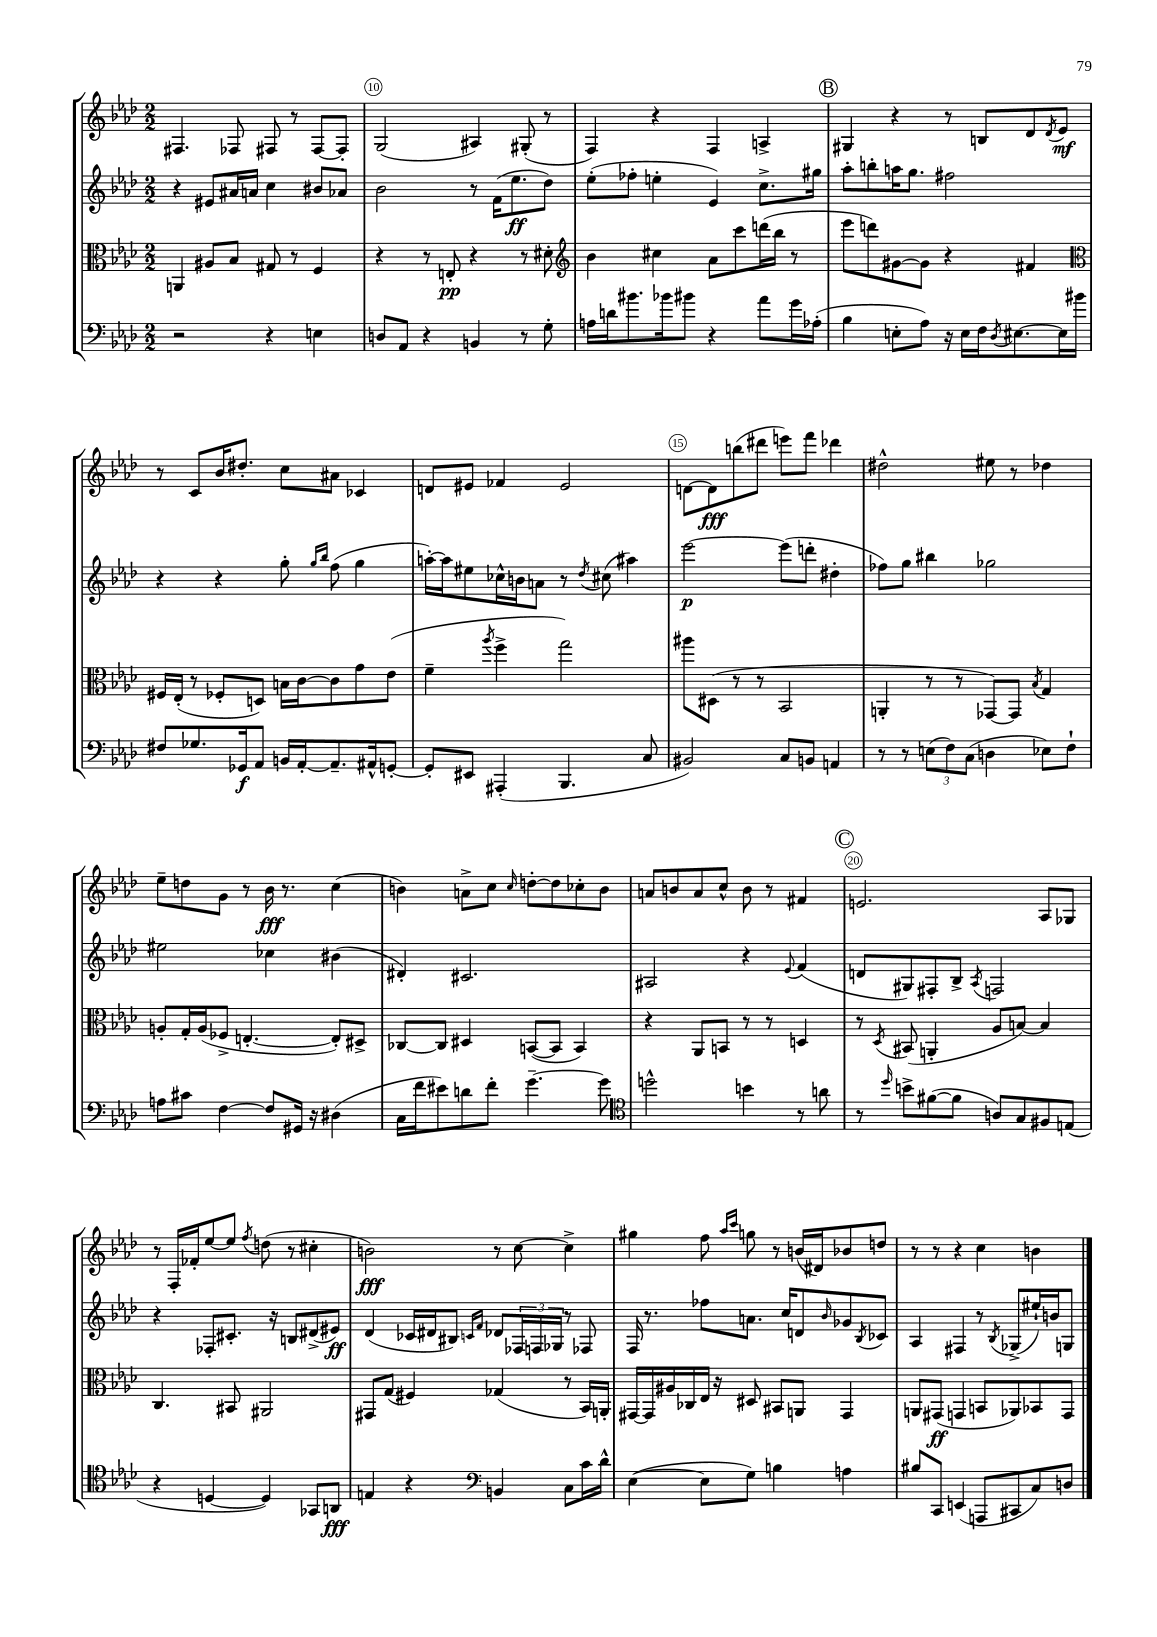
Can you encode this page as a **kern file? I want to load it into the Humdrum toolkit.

**kern	**dynam	**kern	**dynam	**kern	**dynam	**kern	**dynam
*part4	*part4	*part3	*part3	*part2	*part2	*part1	*part1
*staff4	*staff4	*staff3	*staff3	*staff2	*staff2	*staff1	*staff1
*clefF4	*	*clefC3	*	*clefG2	*	*clefG2	*
*k[b-e-a-d-]	*	*k[b-e-a-d-]	*	*k[b-e-a-d-]	*	*k[b-e-a-d-]	*
*M2/2	*	*M2/2	*	*M2/2	*	*M2/2	*
=9	=9	=9	=9	=9	=9	=9	=9
2r	.	4AAn/	.	4r	.	4.F#X/	.
.	.	8A#X/L	.	8e#X/L	.	.	.
.	.	8B-/J	.	16a#X/L	.	8F-X/	.
.	.	.	.	16an/JJ	.	.	.
4r	.	8G#X/	.	4cc\	.	8F#X/	.
.	.	8r	.	.	.	8r	.
4En\	.	4F/	.	8b#X/L	.	[8F#/L	.
.	.	.	.	8a-X/J	.	8F#'/J]	.
=10	=10	=10	=10	=10	=10	=10	=10
8Dn/L	.	4r	.	2b-\	.	(2G/	.
8AA-/J	.	.	.	.	.	.	.
4r	.	8r	.	.	.	.	.
.	.	8En'/	pp	.	.	.	.
4BBn/	.	4r	.	8r	.	4A#X/)	.
.	.	.	.	(16f\KL	.	.	.
.	.	.	.	8.ee-\	ff	.	.
8r	.	8r	.	.	.	(8G#X'/	.
8G'\	.	8d#X'\	.	8dd-\J)	.	8r	.
=11	=11	=11	=11	=11	=11	=11	=11
*	*	*clefG2	*	*	*	*	*
16An\LL	.	4b-\	.	(8ee-'\L	.	4F/)	.
16dn\J	.	.	.	.	.	.	.
8.b#X\	.	.	.	8ff-X'\J	.	.	.
.	.	4cc#X\	.	4een'\	.	4r	.
16b-X\k	.	.	.	.	.	.	.
8b#X\J	.	.	.	.	.	.	.
4r	.	8a-\L	.	4e-/)	.	4F/	.
.	.	8ccc\	.	.	.	.	.
8a-\L	.	(16dddn\L	.	8.cc^\L	.	4An^/	.
.	.	16bb-\JJ	.	.	.	.	.
16g\L	.	8r	.	.	.	.	.
(16A-X'\JJ	.	.	.	16gg#X\Jk	.	.	.
!!LO:REH:place=s1:t=B
=12	=12	=12	=12	=12	=12	=12	=12
4B-\	.	8eee-\L	.	8aa-'\L	.	4G#X/	.
.	.	8dddn\)	.	8bbn'\	.	.	.
8En'\L	.	[8g#X\	.	16aan\K	.	4r	.
.	.	.	.	8.gg\J	.	.	.
8A-\J)	.	8g#\J]	.	.	.	.	.
16r	.	4r	.	2ff#X\	.	8r	.
16E\LL	.	.	.	.	.	.	.
16F\J	.	.	.	.	.	8Bn/L	.
8qD-/	.	.	.	.	.	.	.
[8.E#X\	.	.	.	.	.	.	.
.	.	4f#X/	.	.	.	8d-/	.
.	.	.	.	.	.	8qd-/	.
16E#\L]	.	.	.	.	.	8e-/J	mf
16b#X\JJ	.	.	.	.	.	.	.
!!LO:LB:g=z
=13	=13	=13	=13	=13	=13	=13	=13
*	*	*clefC3	*	*	*	*	*
8F#X/L	.	16F#X/LL	.	4r	.	8r	.
.	.	(16E-'/JJ	.	.	.	.	.
8.G-X/	.	8r	.	.	.	8c/L	.
.	.	8F-X'/L	.	4r	.	16b-/K	.
16GG-X/k	f	.	.	.	.	8.dd#X'/J	.
8AA-/J	.	8Dn/J)	.	.	.	.	.
16BBn/LL	.	16Bn\LL	.	8gg'\	.	8cc\L	.
[16AA-'/J	.	[16c\J	.	.	.	.	.
.	.	.	.	16qqgg/LL	.	.	.
.	.	.	.	16qqbb-/JJ	.	.	.
8.AA-~/]	.	8c\]	.	(8ff\	.	8a#X\J	.
.	.	8g\	.	4gg\	.	4c-X/	.
16AA#X^^/k	.	.	.	.	.	.	.
[8GGn'/J	.	(8e-\J	.	.	.	.	.
=14	=14	=14	=14	=14	=14	=14	=14
8GG'/L]	.	4f~\	.	[16aan'\LL)	.	8dn/L	.
.	.	.	.	16aa\J]	.	.	.
8EE#X/J	.	.	.	8ee#X\	.	8e#X/J	.
.	.	8qaa-/	.	.	.	.	.
(4AAA#X'/	.	4ff^\	.	16cc-X^^\L	.	4f-X/	.
.	.	.	.	16bn\J	.	.	.
.	.	.	.	8an\J	.	.	.
4.BBB-/	.	2gg\)	.	8r	.	2e#/	.
.	.	.	.	8qdd-/	.	.	.
.	.	.	.	(8cc#X\	.	.	.
.	.	.	.	4aa#X\)	.	.	.
8C/	.	.	.	.	.	.	.
=15	=15	=15	=15	=15	=15	=15	=15
2BB#X/)	.	8aa#X\L	.	[2eee-\	p	[8dn\L	.
.	.	(8D#X\J	.	.	.	8d\]	fff
.	.	8r	.	.	.	(8bbn\	.
.	.	8r	.	.	.	8ddd#X\J	.
8C/L	.	2BB-/	.	(8eee-\L]	.	8eeen\L)	.
8BBn/J	.	.	.	8dddn'\J	.	8fff\J	.
4AAn/	.	.	.	4dd#X'\	.	4ddd-X\	.
=16	=16	=16	=16	=16	=16	=16	=16
8r	.	4AAn'/	.	8ff-X\L)	.	2dd#X^^\	.
8r	.	.	.	8gg\J	.	.	.
(12En\L	.	8r	.	4bb#X\	.	.	.
12F\)	.	.	.	.	.	.	.
.	.	8r	.	.	.	.	.
(12C\J	.	.	.	.	.	.	.
4Dn\	.	[8GG-X/L)	.	2gg-X\	.	8ee#X\	.
.	.	8GG-/J]	.	.	.	8r	.
.	.	8qB-/	.	.	.	.	.
8E-X\L)	.	4G/	.	.	.	4dd-X\	.
8F`\J	.	.	.	.	.	.	.
!!LO:LB:g=z
=17	=17	=17	=17	=17	=17	=17	=17
8An\L	.	8An'/L	.	2ee#X\	.	8ee-~\L	.
8c#X\J	.	16G'/L	.	.	.	8ddn\	.
.	.	(16A/J	.	.	.	.	.
[4F\	.	8F-X^/J	.	.	.	8g\J	.
.	.	[4.En'/	.	.	.	8r	.
8F/L]	.	.	.	4cc-X\	.	16b-\	fff
.	.	.	.	.	.	8.r	.
16GG#X/Jk	.	.	.	.	.	.	.
16r	.	.	.	.	.	.	.
(4D#X\	.	8E'/L])	.	(4b#X\	.	(4cc\	.
.	.	8D#X^/J	.	.	.	.	.
=18	=18	=18	=18	=18	=18	=18	=18
16C\LL	.	[8C-X/L	.	4d#X'/)	.	4bn\)	.
16f\J	.	.	.	.	.	.	.
8e#X\)	.	8C-/J]	.	.	.	.	.
8dn\	.	4D#X/	.	2.c#X/	.	8an^\L	.
8f'\J	.	.	.	.	.	8cc\J	.
.	.	.	.	.	.	16qqcc/	.
[4.g~\	.	([8BBn/L	.	.	.	[8ddn'\L	.
.	.	8BB/J]	.	.	.	8dd\]	.
.	.	4BB/)	.	.	.	8cc-X'\	.
8g\]	.	.	.	.	.	8b\J	.
=19	=19	=19	=19	=19	=19	=19	=19
*clefC4	*	*	*	*	*	*	*
2ddn^^\	.	4r	.	2A#X/	.	8an/L	.
.	.	.	.	.	.	8bn/	.
.	.	8AA-/L	.	.	.	8a/	.
.	.	8BBn/J	.	.	.	8cc^^/J	.
4bn\	.	8r	.	4r	.	8b\	.
.	.	8r	.	.	.	8r	.
.	.	.	.	8qqe-/	.	.	.
8r	.	4Dn/	.	(4f/	.	4f#X/	.
8an\	.	.	.	.	.	.	.
!!LO:REH:place=s1:t=C
=20	=20	=20	=20	=20	=20	=20	=20
8r	.	8r	.	8dn/L	.	2.en/	.
16qqdd-/	.	8qD-/	.	.	.	.	.
8bn^\L	.	(8BB#X/	.	8G#X/)	.	.	.
([8f#X\	.	4AAn'/	.	8F#X'/	.	.	.
8f#\J]	.	.	.	8B-^/J	.	.	.
.	.	.	.	8qA-/	.	.	.
8An/L)	.	8A-/L	.	2Fn/	.	.	.
8G/	.	[8Bn/J)	.	.	.	.	.
8F#X/	.	4B/]	.	.	.	8A-/L	.
(8En/J	.	.	.	.	.	8G-X/J	.
!!LO:LB:g=z
=21	=21	=21	=21	=21	=21	=21	=21
4r	.	4.C/	.	4r	.	8r	.
.	.	.	.	.	.	16F'/LL	.
.	.	.	.	.	.	16f-X'/J	.
[4Dn/	.	.	.	8F-X'/L	.	[8ee-/	.
.	.	8BB#X/	.	8.c#X'/J	.	8ee-/J]	.
.	.	.	.	.	.	8qff/	.
4D/])	.	2AA#X/	.	.	.	(8ddn\	.
.	.	.	.	16r	.	.	.
.	.	.	.	8Bn/L	.	8r	.
8GG-X/L	.	.	.	(8d#X^/	.	4cc#X'\	.
8AAn/J	fff	.	.	8e#X/J)	ff	.	.
=22	=22	=22	=22	=22	=22	=22	=22
4En/	.	8GG#X/L	.	(4d-/	.	2bn\)	fff
.	.	(8G/J	.	.	.	.	.
4r	.	4F#X/)	.	16c-X/LL	.	.	.
.	.	.	.	16d#X/J	.	.	.
.	.	.	.	8B#X/J)	.	.	.
*clefF4	*	*	*	*	*	*	*
.	.	.	.	16qqcn/LL	.	.	.
.	.	.	.	16qqf/JJ	.	.	.
4BBn/	.	(4G-X/	.	8d-X/L	.	8r	.
.	.	.	.	24F-X/L	.	[8cc\	.
.	.	.	.	24Fn/	.	.	.
.	.	.	.	24G-X/JJ	.	.	.
8C\L	.	8r	.	8r	.	4cc^\]	.
16c\L	.	16BB-/LL)	.	8F-X/	.	.	.
16d-^^\JJ	.	16AAn'/JJ	.	.	.	.	.
=23	=23	=23	=23	=23	=23	=23	=23
([4E-\	.	[16GG#X/LL	.	16F/	.	4gg#X\	.
.	.	16GG#/]	.	8.r	.	.	.
.	.	16A#X/	.	.	.	.	.
.	.	16C-X/	.	.	.	.	.
8E-\L]	.	16E-/JJ	.	8ff-X\L	.	8ff\	.
.	.	16r	.	.	.	.	.
.	.	.	.	.	.	16qqaa-/LL	.
.	.	.	.	.	.	16qqccc/JJ	.
8G\J)	.	8D#X/	.	8.an\J	.	8ggn\	.
4Bn\	.	8BB#X/L	.	.	.	8r	.
.	.	.	.	16cc/KL	.	.	.
.	.	8AAn/J	.	8dn/	.	(16bn/LL	.
.	.	.	.	.	.	16d#X/J)	.
.	.	.	.	16qqb-/	.	.	.
4An\	.	4GG#/	.	8g-X/	.	8b-X/	.
.	.	.	.	8qB-/	.	.	.
.	.	.	.	8c-X/J	.	8ddn/J	.
=24	=24	=24	=24	=24	=24	=24	=24
8B#X/L	.	8AAn/L	.	4A-/	.	8r	.
8CC/J	.	(8GG#X/J	ff	.	.	8r	.
(4EEn/	.	4GGn/	.	4F#X/	.	4r	.
8AAAn/L	.	8BBn/L	.	8r	.	4cc\	.
.	.	.	.	8qB-/	.	.	.
8CC#X/	.	8AA-X/)	.	(8G-X^/L	.	.	.
8C/)	.	8BB-X/	.	16ee#X`/L)	.	4bn\	.
.	.	.	.	16bn/J	.	.	.
8Dn/J	.	8GG/J	.	8Gn/J	.	.	.
==	==	==	==	==	==	==	==
*-	*-	*-	*-	*-	*-	*-	*-
